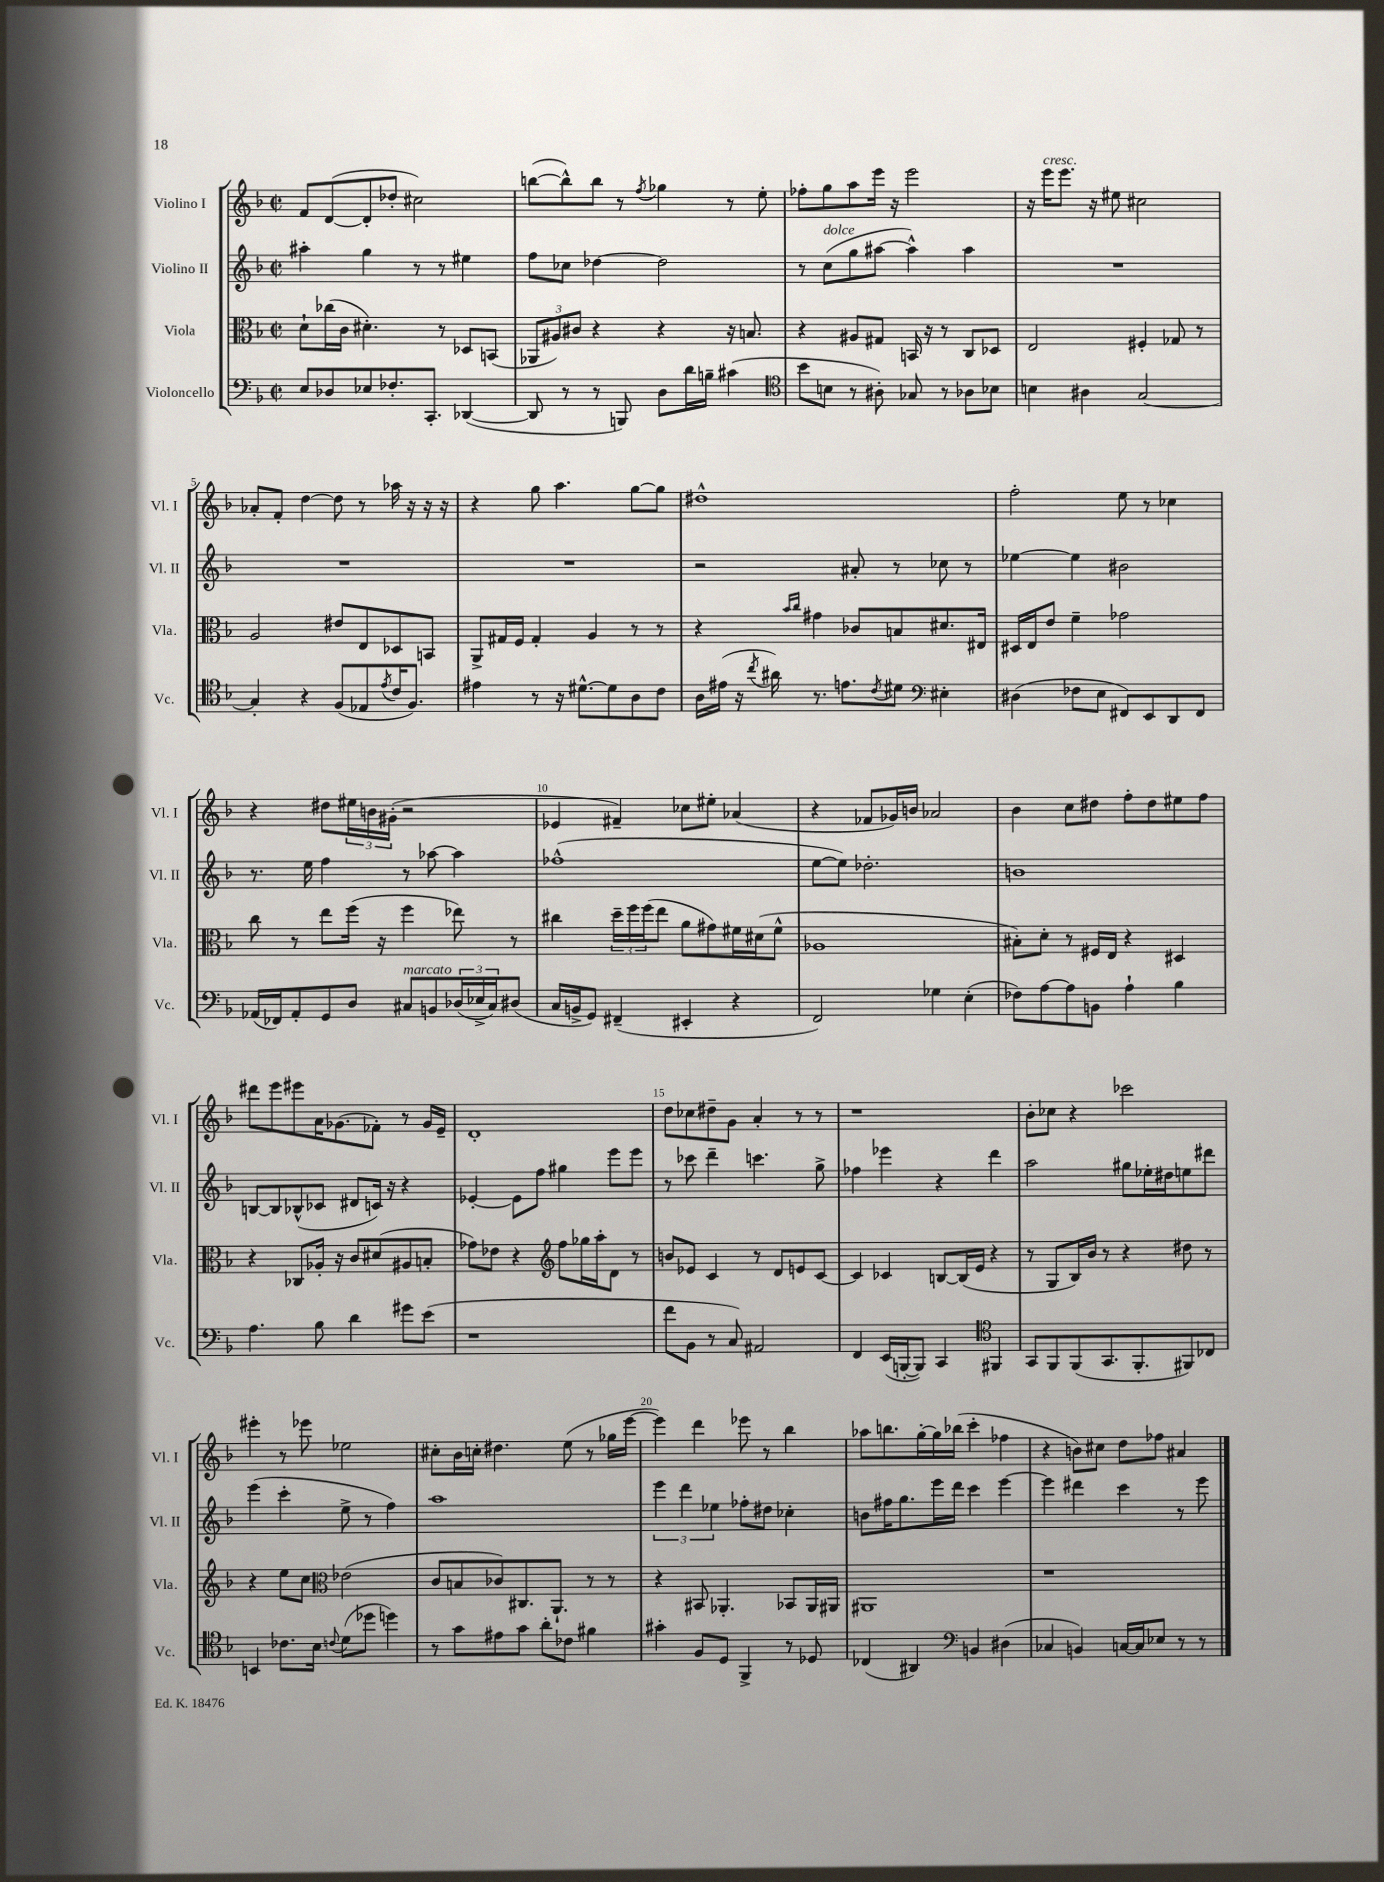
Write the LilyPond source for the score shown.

<<
\new StaffGroup <<
\new Staff = "s0" \with { instrumentName = "Violino I" shortInstrumentName = "Vl. I" } {
    \clef treble \key f \major \defaultTimeSignature \time 2/2
    f'8 d'8~( d'8-. des''8-. cis''2) |
    b''8~( b''8-^) b''8 r8 \acciaccatura { f''8 } ges''4 r8 e''8-. |
    fes''8-. g''8 a''8 e'''16 r16 e'''2 |
    r16 e'''16^\markup { \italic "cresc." } e'''8. r16 eis''8 cis''2 |
    aes'8-. f'8-. d''4~ d''8 r8 aes''16 r16 r16 r16 |
    r4 g''8 a''4. g''8~ g''8 |
    dis''1-^ |
    f''2-. e''8 r8 ces''4 |
    r4 dis''8 \tuplet 3/2 { eis''16 b'16 gis'16-.( } r2 |
    ees'4 fis'4--) ces''8 eis''8-. aes'4( |
    r4 fes'8 ges'16) b'16 aes'2 |
    bes'4 c''8 dis''8 f''8-. dis''8 eis''8 f''8 |
    dis'''8 e'''8 eis'''8 a'16 ges'8.( fes'8-.) r8 ges'16 e'16-- |
    d'1-. |
    d''8 ces''8 dis''8-- g'8 a'4-. r8 r8 |
    r1 |
    bes'8-. ces''8 r4 ces'''2 |
    eis'''4-. r8 ees'''8 ees''2 |
    cis''8-. bes'16 c''16-. dis''4. e''8( r8 ges''16 e'''16~ |
    e'''4) d'''4 ees'''8 r8 bes''4 |
    aes''8 b''8. g''16~-. g''16 bes''16( c'''4-. fes''4 |
    r4 b'8) cis''8 d''8 fes''8 ais'4 \bar "|." |
}
\new Staff = "s1" \with { instrumentName = "Violino II" shortInstrumentName = "Vl. II" } {
    \clef treble \key f \major \defaultTimeSignature \time 2/2
    ais''4-. g''4 r8 r8 eis''4 |
    f''8 ces''8 des''4~ des''2 |
    r8 c''8^\markup { \italic "dolce" }( g''8 ais''8~ ais''4-^) ais''4 |
    R1 |
    R1 |
    R1 |
    r2 ais'8-. r8 ces''8 r8 |
    ees''4~ ees''4 bis'2 |
    r8. e''16 f''4 r8 aes''8~ aes''4 |
    fes''1-^( |
    e''8~ e''8) des''2.-. |
    b'1 |
    b8~ b8 bes8-^( ces'8 dis'8 c'16) r16 r4 |
    ees'4~-. ees'8 f''8 gis''4 e'''8 e'''8 |
    r8 ces'''8 d'''4-- c'''4. g''8-> |
    fes''4 ees'''4 r4 d'''4 |
    a''2 gis''8 ees''16-. dis''16 e''8 dis'''8 |
    e'''4( c'''4-. e''8-> r8 f''4) |
    a''1 |
    \tuplet 3/2 { e'''4 d'''4 ees''4 } fes''8-. dis''8 ces''4-. |
    b'8 fis''16 g''8. e'''16 d'''16 c'''4 e'''4~ |
    e'''4 dis'''4 c'''4 r8 e'''8 \bar "|." |
}
\new Staff = "s2" \with { instrumentName = "Viola" shortInstrumentName = "Vla." } {
    \clef alto \key f \major \defaultTimeSignature \time 2/2
    d'8-! ces''16( c'16 dis'4.-.) r8 des8 b,8( |
    \tuplet 3/2 { aes,8 ais8) cis'8 } r4 r4 r16 b8. |
    r4 ais8 gis8 b,16 r16 r8 c8 des8 |
    e2 fis4-. ges8 r8 |
    a2 eis'8 e8 des8 b,8 |
    a,8-> gis16 f16 gis4-. a4 r8 r8 |
    r4 \grace { bes'16 c''16 } gis'4 ces'8 b8 dis'8. eis16 |
    dis16 e16 e'8 f'4-- ges'2 |
    c''8 r8 e''8 f''16( r16 f''4 ees''8) r8 |
    cis''4 \tuplet 3/2 { d''16-- f''16 f''16( } e''8 a'8 gis'8) fis'16 dis'16( fis'8-^ |
    aes1 |
    bis8-.) d'8-. r8 fis16 e16 r4 dis4 |
    r4 ces8 aes16-. r16 c'8 dis'8( ais8 b8-. |
    ges'8) ees'8 r4 \clef treble f''8 ges''16 a''16-. d'8 r8 |
    b'8 ees'8 c'4 r8 d'8 e'8 c'8~ |
    c'4 ces'4 b8~ b16( e'16 r4 |
    r8 g8 bes16) bes'16 r8 r4 dis''8 r8 |
    r4 e''8 c''8 \clef alto ees'2( |
    c'8 b8 ces'8) cis8. a,8.-! r8 r8 |
    r4 bis,8 aes,4.-. bes,8 aes,16 ais,16 |
    ais,1 |
    r1 \bar "|." |
}
\new Staff = "s3" \with { instrumentName = "Violoncello" shortInstrumentName = "Vc." } {
    \clef bass \key f \major \defaultTimeSignature \time 2/2
    e8 des8 ees8 fes8.-. c,8.-. des,4~( |
    des,8 r8 r8 b,,8) d8 d'16 b16-- cis'4( |
    \clef tenor bes'8 b8 r8 ais8-.) ges8 r8 aes8 bes8 |
    b4 ais4 g2~ |
    g4-. r4 f8( ees8 \acciaccatura { e'8 } c'16 f8.) |
    eis'4 r8 r16 dis'8.~-^ dis'8 a8 c'8 |
    a16 eis'16( r16 \acciaccatura { c''8 } ais'16) r8. e'8. \acciaccatura { c'8 } dis'8 \clef bass eis4-. |
    dis4( fes8 e8 fis,8) e,8 d,8 fis,8 |
    aes,16( fes,16) aes,8-. g,8 d8 cis8^\markup { \italic "marcato" } b,8 \tuplet 3/2 { des16( ees16-> cis16) } dis8( |
    c16 b,16-> g,8) fis,4--( eis,4-. r4 |
    f,2) ges4 e4-.( |
    fes8) a8~ a8 b,8 a4-! bes4 |
    a4. bes8 d'4 gis'8 e'8( |
    r1 |
    f'8 bes,8 r8 c8) ais,2 |
    f,4 e,16( b,,16~-. b,,8) c,4 \clef tenor fis,4 |
    g,8 f,8 f,8( g,8. f,8.-. fis,8) ces8 |
    b,4 ces'8. bes16 \appoggiatura { c'8 } d'8( des''8 d''4) |
    r8 g'8 eis'8 g'8 a'8-. ces'8 fis'4 |
    gis'4-. f8 d8 f,4-> r8 des8 |
    ces4( ais,4) \clef bass b,4 dis4( |
    ces4 b,4) c16~ c16 ees8 r8 r8 \bar "|." |
}
>>
>>
\layout { \context { \Score \override BarNumber.break-visibility = ##(#f #t #t) barNumberVisibility = #(every-nth-bar-number-visible 5) } }
